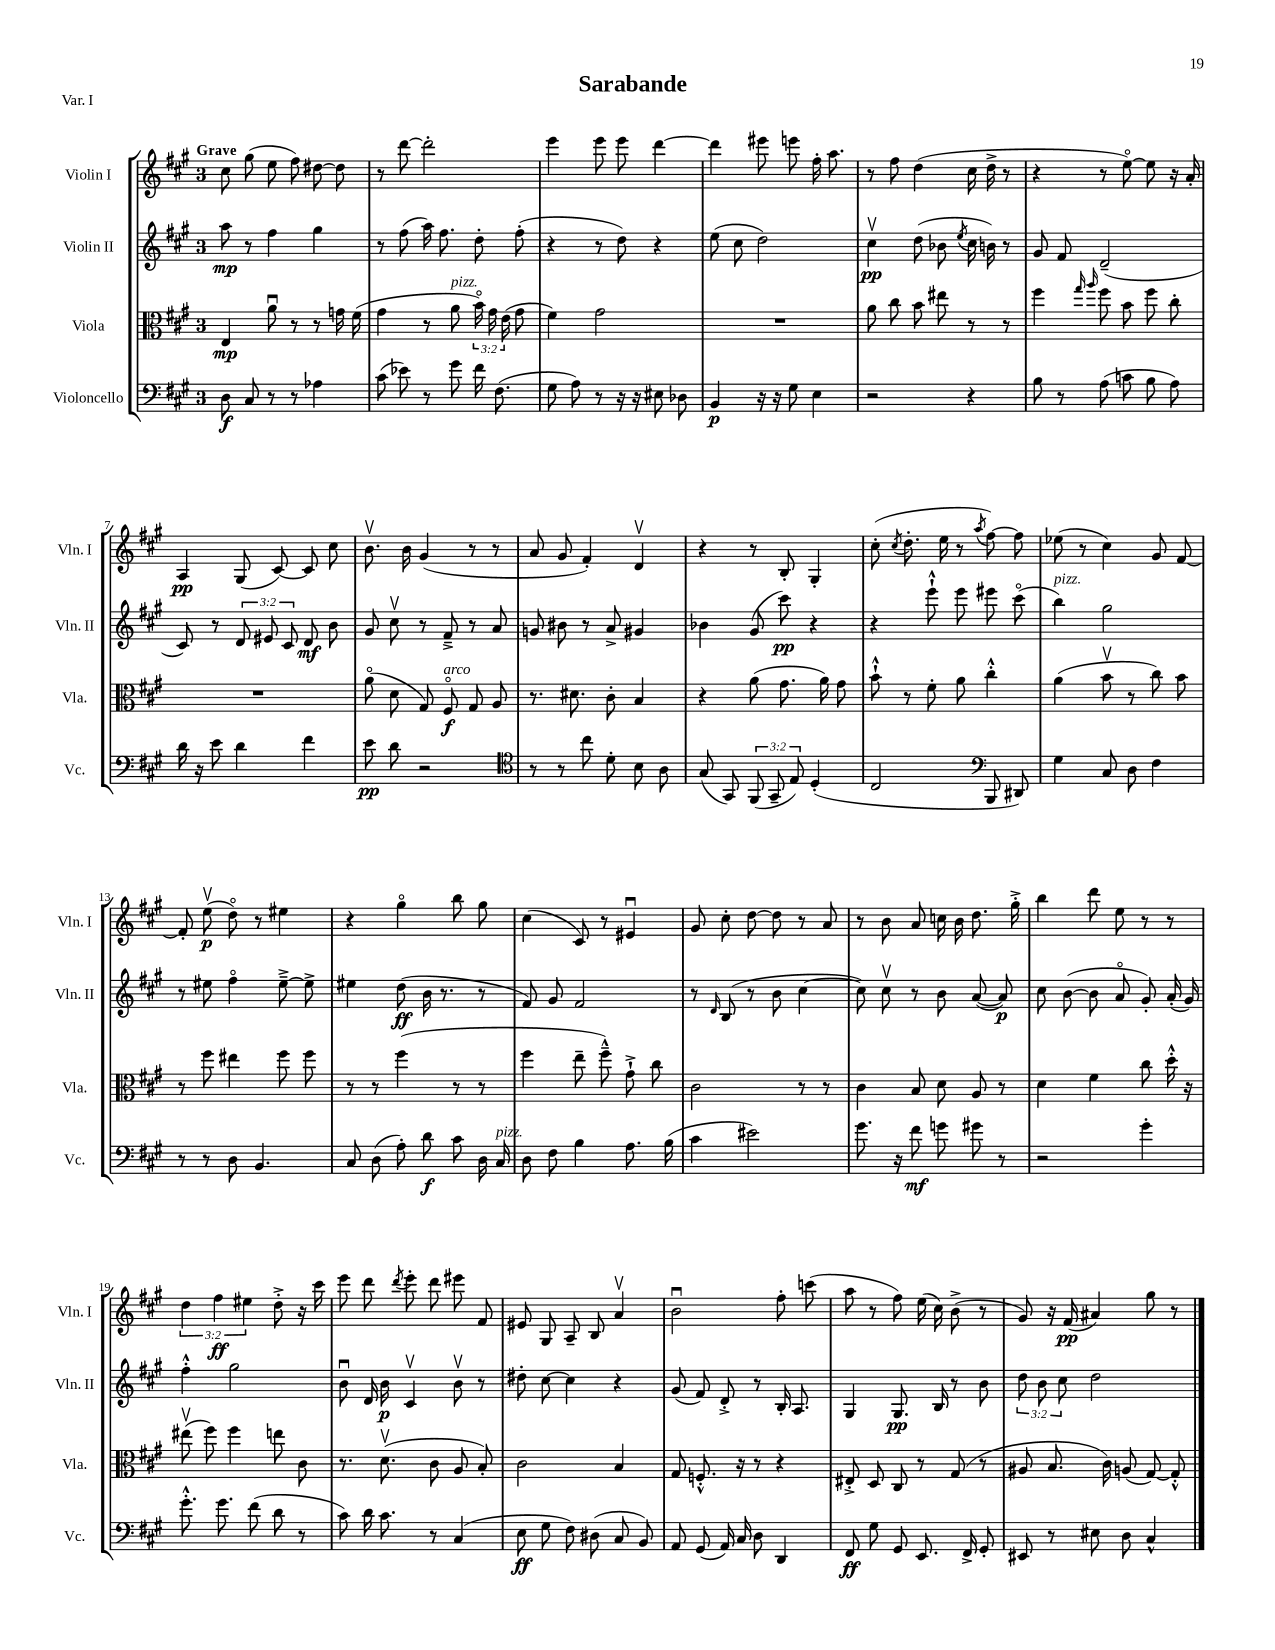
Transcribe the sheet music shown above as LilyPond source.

\header { title = "Sarabande" piece = "Var. I" }
<<
\new StaffGroup <<
\new Staff = "s0" \with { instrumentName = "Violin I" shortInstrumentName = "Vln. I" } {
    \clef treble \key a \major \once \override Staff.TimeSignature.style = #'single-digit \time 3/4 \override Staff.TupletNumber.text = #tuplet-number::calc-fraction-text \tempo "Grave"
    \autoBeamOff cis''8 gis''8( e''8 fis''8) dis''8~ dis''8 |
    r8 d'''8~ d'''2-. |
    e'''4 e'''8 e'''8 d'''4~ |
    d'''4 eis'''8 e'''8 fis''16-. a''8. |
    r8 fis''8 d''4( cis''16 d''16-> r8 |
    r4 r8 e''8~\flageolet) e''8 r16 a'16-. |
    a4\pp gis8( cis'8~) cis'8 cis''8 |
    b'8.\upbow b'16 gis'4( r8 r8 |
    a'8 gis'8 fis'4-.) d'4\upbow |
    r4 r8 b8-. gis4-. |
    cis''8-.( \acciaccatura { cis''8 } d''8.-. e''16 r8 \acciaccatura { a''8 } fis''8~) fis''8 |
    ees''8( r8 cis''4) gis'8 fis'8~ |
    fis'8-. e''8\upbow\p( d''8\flageolet) r8 eis''4 |
    r4 gis''4\flageolet b''8 gis''8 |
    cis''4( cis'8) r8 eis'4\downbow |
    gis'8 cis''8-. d''8~ d''8 r8 a'8 |
    r8 b'8 a'8 c''16 b'16 d''8. gis''16-.-> |
    b''4 d'''8 e''8 r8 r8 |
    \tuplet 3/2 { d''4 fis''4\ff eis''4 } d''8-.-> r16 cis'''16 |
    e'''8 d'''8 \acciaccatura { d'''8 } e'''8-. d'''8 eis'''8 fis'8 |
    eis'8 gis8 a8-- b8 a'4\upbow |
    b'2\downbow fis''8-. c'''8( |
    a''8 r8 fis''8) e''16( cis''16) b'8->( r8 |
    gis'8) r16 fis'16\pp( ais'4) gis''8 r8 \bar "|." |
}
\new Staff = "s1" \with { instrumentName = "Violin II" shortInstrumentName = "Vln. II" } {
    \clef treble \key a \major \once \override Staff.TimeSignature.style = #'single-digit \time 3/4 \override Staff.TupletNumber.text = #tuplet-number::calc-fraction-text
    \autoBeamOff a''8\mp r8 fis''4 gis''4 |
    r8 fis''8( a''16) fis''8. d''8-. fis''8-.( |
    r4 r8 d''8) r4 |
    e''8( cis''8 d''2) |
    cis''4\upbow\pp d''8( bes'8 \acciaccatura { e''8 } cis''16 b'16) r8 |
    gis'8 fis'8 d'2--( |
    cis'8) r8 \tuplet 3/2 { d'8 eis'8 cis'8 } d'8\mf b'8 |
    gis'8 cis''8\upbow r8 fis'8---> r8 a'8 |
    g'8 bis'8 r8 a'8-> gis'4 |
    bes'4 gis'8( cis'''8\pp) r4 |
    r4 e'''8-!-^ e'''8 eis'''8 cis'''8\flageolet( |
    b''4^\markup { \italic "pizz." }) gis''2 |
    r8 eis''8 fis''4\flageolet eis''8~---> eis''8-> |
    eis''4 d''8\ff( b'16 r8. r8 |
    fis'8) gis'8 fis'2 |
    r8 \grace { d'16 } b8( r8 b'8 cis''4~ |
    cis''8) cis''8\upbow r8 b'8 a'8~( a'8\p) |
    cis''8 b'8~( b'8 a'8\flageolet gis'8-.) a'16-.( gis'16) |
    fis''4-.-^ gis''2 |
    b'8\downbow d'16 b'16\p cis'4\upbow b'8\upbow r8 |
    dis''8-. cis''8~ cis''4 r4 |
    gis'8( fis'8) d'8-.-> r8 b16-. a8. |
    gis4 gis8.\pp b16 r8 b'8 |
    \tuplet 3/2 { d''8 b'8 cis''8 } d''2 \bar "|." |
}
\new Staff = "s2" \with { instrumentName = "Viola" shortInstrumentName = "Vla." } {
    \clef alto \key a \major \once \override Staff.TimeSignature.style = #'single-digit \time 3/4 \override Staff.TupletNumber.text = #tuplet-number::calc-fraction-text
    \autoBeamOff e4\mp a'8\downbow r8 r8 g'16 fis'16( |
    gis'4 r8 a'8^\markup { \italic "pizz." } \tuplet 3/2 { b'16\flageolet) gis'16 e'16( } gis'8 |
    fis'4) gis'2 |
    R2. |
    a'8 cis''8 b'8 eis''8 r8 r8 |
    fis''4 \grace { gis''16 a''16 } fis''8 b'8 fis''8 cis''8-. |
    R2. |
    a'8\flageolet( d'8 gis8) fis8\flageolet\f^\markup { \italic "arco" } gis8 a8 |
    r8. dis'8. cis'8-. b4 |
    r4 a'8( gis'8. a'16) gis'8 |
    b'8-!-^ r8 fis'8-. a'8 cis''4-.-^ |
    a'4( b'8\upbow r8 cis''8) b'8 |
    r8 fis''8 eis''4 fis''8 fis''8 |
    r8 r8 fis''4( r8 r8 |
    fis''4 e''8-- fis''8---^) gis'8-!-> cis''8 |
    cis'2 r8 r8 |
    cis'4 b8 d'8 a8 r8 |
    d'4 fis'4 cis''8 d''16-.-^ r16 |
    eis''8\upbow( fis''8) fis''4 e''8 cis'8 |
    r8. d'8.\upbow( cis'8 a8 b8-.) |
    cis'2 b4 |
    gis8 f8.-.-^ r16 r8 r4 |
    eis8-.-> d8 cis8 r8 gis8( r8 |
    ais8 b8. cis'16) a8( gis8~) gis8-.-^ \bar "|." |
}
\new Staff = "s3" \with { instrumentName = "Violoncello" shortInstrumentName = "Vc." } {
    \clef bass \key a \major \once \override Staff.TimeSignature.style = #'single-digit \time 3/4 \override Staff.TupletNumber.text = #tuplet-number::calc-fraction-text
    \autoBeamOff d8\f cis8 r8 r8 aes4 |
    cis'8( ees'8) r8 gis'8 fis'16 fis8.( |
    gis8 a8) r8 r16 r16 eis8 des8 |
    b,4\p r16 r16 gis8 e4 |
    r2 r4 |
    b8 r8 a8( c'8 b8 a8) |
    d'16 r16 e'8 d'4 fis'4 |
    e'8\pp d'8 r2 |
    \clef tenor r8 r8 cis''8 d'8-. b8 a8 |
    gis8( gis,8) \tuplet 3/2 { fis,8( gis,8-- e8) } d4-.( |
    cis2 \clef bass b,,8 dis,8) |
    gis4 cis8 d8 fis4 |
    r8 r8 d8 b,4. |
    cis8 d8( a8-.) d'8\f cis'8 d16 cis16^\markup { \italic "pizz." } |
    d8 fis8 b4 a8. b16( |
    cis'4 eis'2) |
    gis'8. r16 fis'8\mf g'8 gis'8 r8 |
    r2 gis'4-. |
    gis'8.-.-^ gis'8. fis'8( d'8 r8 |
    cis'8) d'16 cis'8. r8 cis4( |
    e8\ff gis8 fis8) dis8( cis8 b,8) |
    a,8 gis,8( a,16) cis16 d8 d,4 |
    fis,8\ff gis8 gis,8 e,8. fis,16-> gis,8-. |
    eis,8 r8 eis8 d8 cis4-^ \bar "|." |
}
>>
>>
